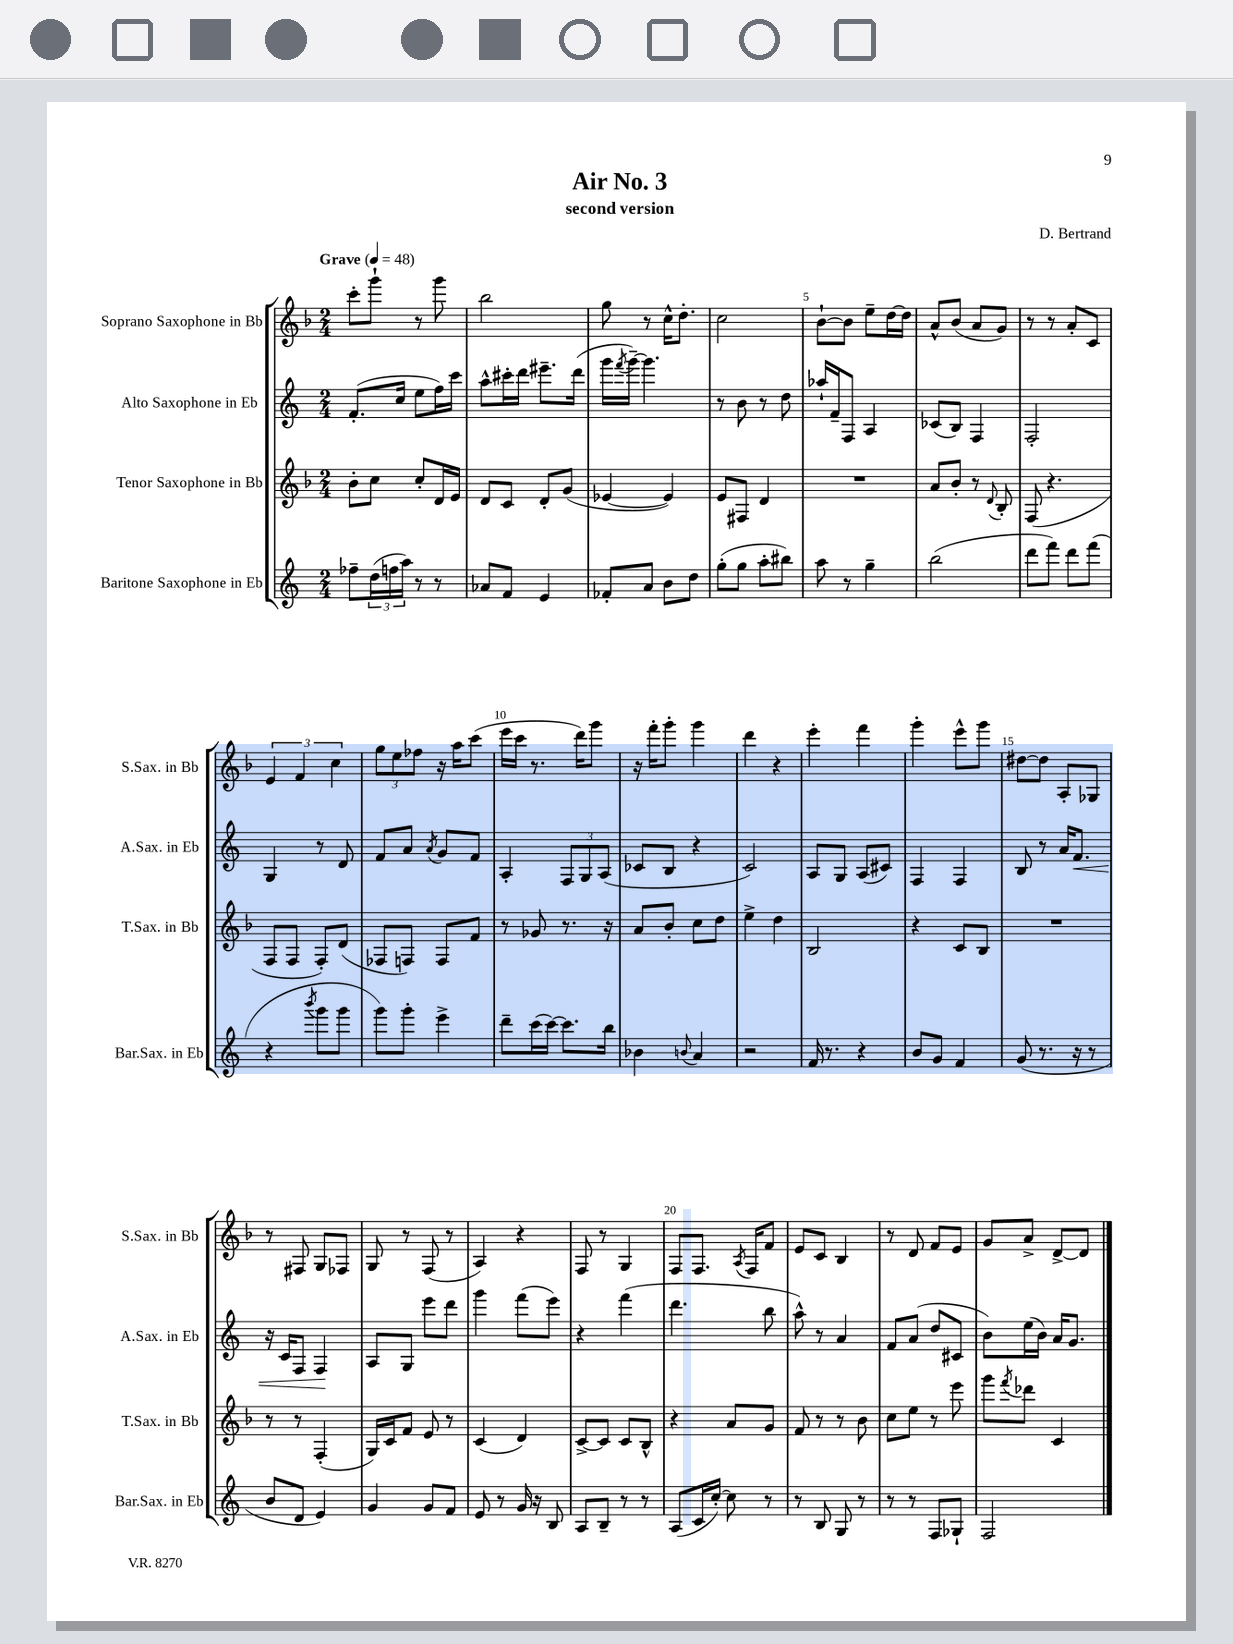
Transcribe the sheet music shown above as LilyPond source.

\header { title = "Air No. 3" composer = "D. Bertrand" subtitle = "second version" }
<<
\new StaffGroup <<
\new Staff = "s0" \with { instrumentName = "Soprano Saxophone in Bb" shortInstrumentName = "S.Sax. in Bb" } {
    \clef treble \key f \major \numericTimeSignature \time 2/4 \tempo "Grave" 4 = 48
    c'''8-. g'''8-! r8 g'''8 |
    bes''2 |
    g''8 r8 c''16-^ d''8.-. |
    c''2 |
    bes'8~-! bes'8 e''8-- d''16~ d''16 |
    a'8-^ bes'8( a'8 g'8) |
    r8 r8 a'8-. c'8 |
    \tuplet 3/2 { e'4 f'4 c''4 } |
    \tuplet 3/2 { g''8 e''8 fes''8 } r16 a''16 c'''8( |
    e'''16 c'''16 r8. d'''16) g'''8 |
    r16 f'''16-. g'''8-. g'''4 |
    d'''4 r4 |
    e'''4-. f'''4 |
    g'''4-. e'''8-^ g'''8 |
    dis''8~ dis''8 a8-. ges8 |
    r8 fis8 g8 fes8 |
    g8 r8 f8( r8 |
    a4) r4 |
    f8 r8 g4 |
    f8 f8. \acciaccatura { a8 } f16 f'8 |
    e'8 c'8 bes4 |
    r8 d'8 f'8 e'8 |
    g'8 a'8-> d'8~-> d'8 \bar "|." |
}
\new Staff = "s1" \with { instrumentName = "Alto Saxophone in Eb" shortInstrumentName = "A.Sax. in Eb" } {
    \clef treble \key c \major \numericTimeSignature \time 2/4
    f'8.-.( c''16 e''8 f''16) c'''16 |
    a''8-^ cis'''16-. d'''16 eis'''8.-- d'''16( |
    g'''16 \acciaccatura { f'''8 } g'''16~--) g'''4. |
    r8 b'8 r8 d''8 |
    aes''16-! f'16-- f8 a4 |
    ces'8( b8) f4 |
    f2-. |
    g4 r8 d'8 |
    f'8 a'8 \acciaccatura { a'8 } g'8 f'8 |
    a4-. \tuplet 3/2 { f8 g8 a8( } |
    ces'8 b8 r4 |
    c'2) |
    a8 g8 a8( cis'8) |
    f4 f4 |
    b8 r8 a'16 f'8.\< |
    r16 c'16 f8 f4\! |
    a8 g8 e'''8 d'''8 |
    g'''4 f'''8( e'''8) |
    r4 f'''4( |
    d'''4. b''8 |
    a''8-^) r8 a'4 |
    f'8 a'8( d''8 cis'8 |
    b'8) e''16( b'16) a'16 g'8. \bar "|." |
}
\new Staff = "s2" \with { instrumentName = "Tenor Saxophone in Bb" shortInstrumentName = "T.Sax. in Bb" } {
    \clef treble \key f \major \numericTimeSignature \time 2/4
    bes'8-. c''8 c''8-. d'16 e'16 |
    d'8 c'8 d'8-. g'8( |
    ees'4~ ees'4) |
    e'8 fis8 d'4 |
    R2 |
    a'8 bes'8-. r8 \appoggiatura { d'8 } bes8-. |
    f8( r4. |
    f8 f8 f8-.) d'8( |
    fes8 f8) f8 f'8 |
    r8 ges'8 r8. r16 |
    a'8 bes'8-. c''8 d''8 |
    e''4-> d''4 |
    bes2 |
    r4 c'8 bes8 |
    R2 |
    r8 r8 f4-.( |
    g16) c'16 f'8 e'8 r8 |
    c'4( d'4) |
    c'8~-> c'8 c'8 bes8-^ |
    r4 a'8 g'8 |
    f'8 r8 r8 bes'8 |
    c''8 e''8 r8 e'''8 |
    g'''8 \acciaccatura { f'''8 } des'''8 c'4 \bar "|." |
}
\new Staff = "s3" \with { instrumentName = "Baritone Saxophone in Eb" shortInstrumentName = "Bar.Sax. in Eb" } {
    \clef treble \key c \major \numericTimeSignature \time 2/4
    fes''8-- \tuplet 3/2 { d''16( f''16 a''16) } r8 r8 |
    aes'8 f'8 e'4 |
    fes'8-. a'8 b'8 d''8 |
    g''8-.( g''8 a''8-. bis''8) |
    a''8 r8 g''4-- |
    b''2( |
    d'''8 f'''8) d'''8 f'''8( |
    r4 \acciaccatura { b'''8 } g'''8 g'''8 |
    g'''8) g'''8-. e'''4-> |
    d'''8-- c'''16( c'''16~) c'''8. b''16 |
    bes'4 \appoggiatura { b'8 } a'4 |
    r2 |
    f'16 r8. r4 |
    b'8 g'8 f'4 |
    g'8( r8. r16 r8 |
    b'8 d'8 e'4) |
    g'4 g'8 f'8 |
    e'8 r8 g'16 r16 b8 |
    a8 b8-- r8 r8 |
    a8( c'16 c''16~-.) c''8 r8 |
    r8 b8 g8 r8 |
    r8 r8 f8 ges8-! |
    f2 \bar "|." |
}
>>
>>
\layout { \context { \Score \override BarNumber.break-visibility = ##(#f #t #t) barNumberVisibility = #(every-nth-bar-number-visible 5) } }
